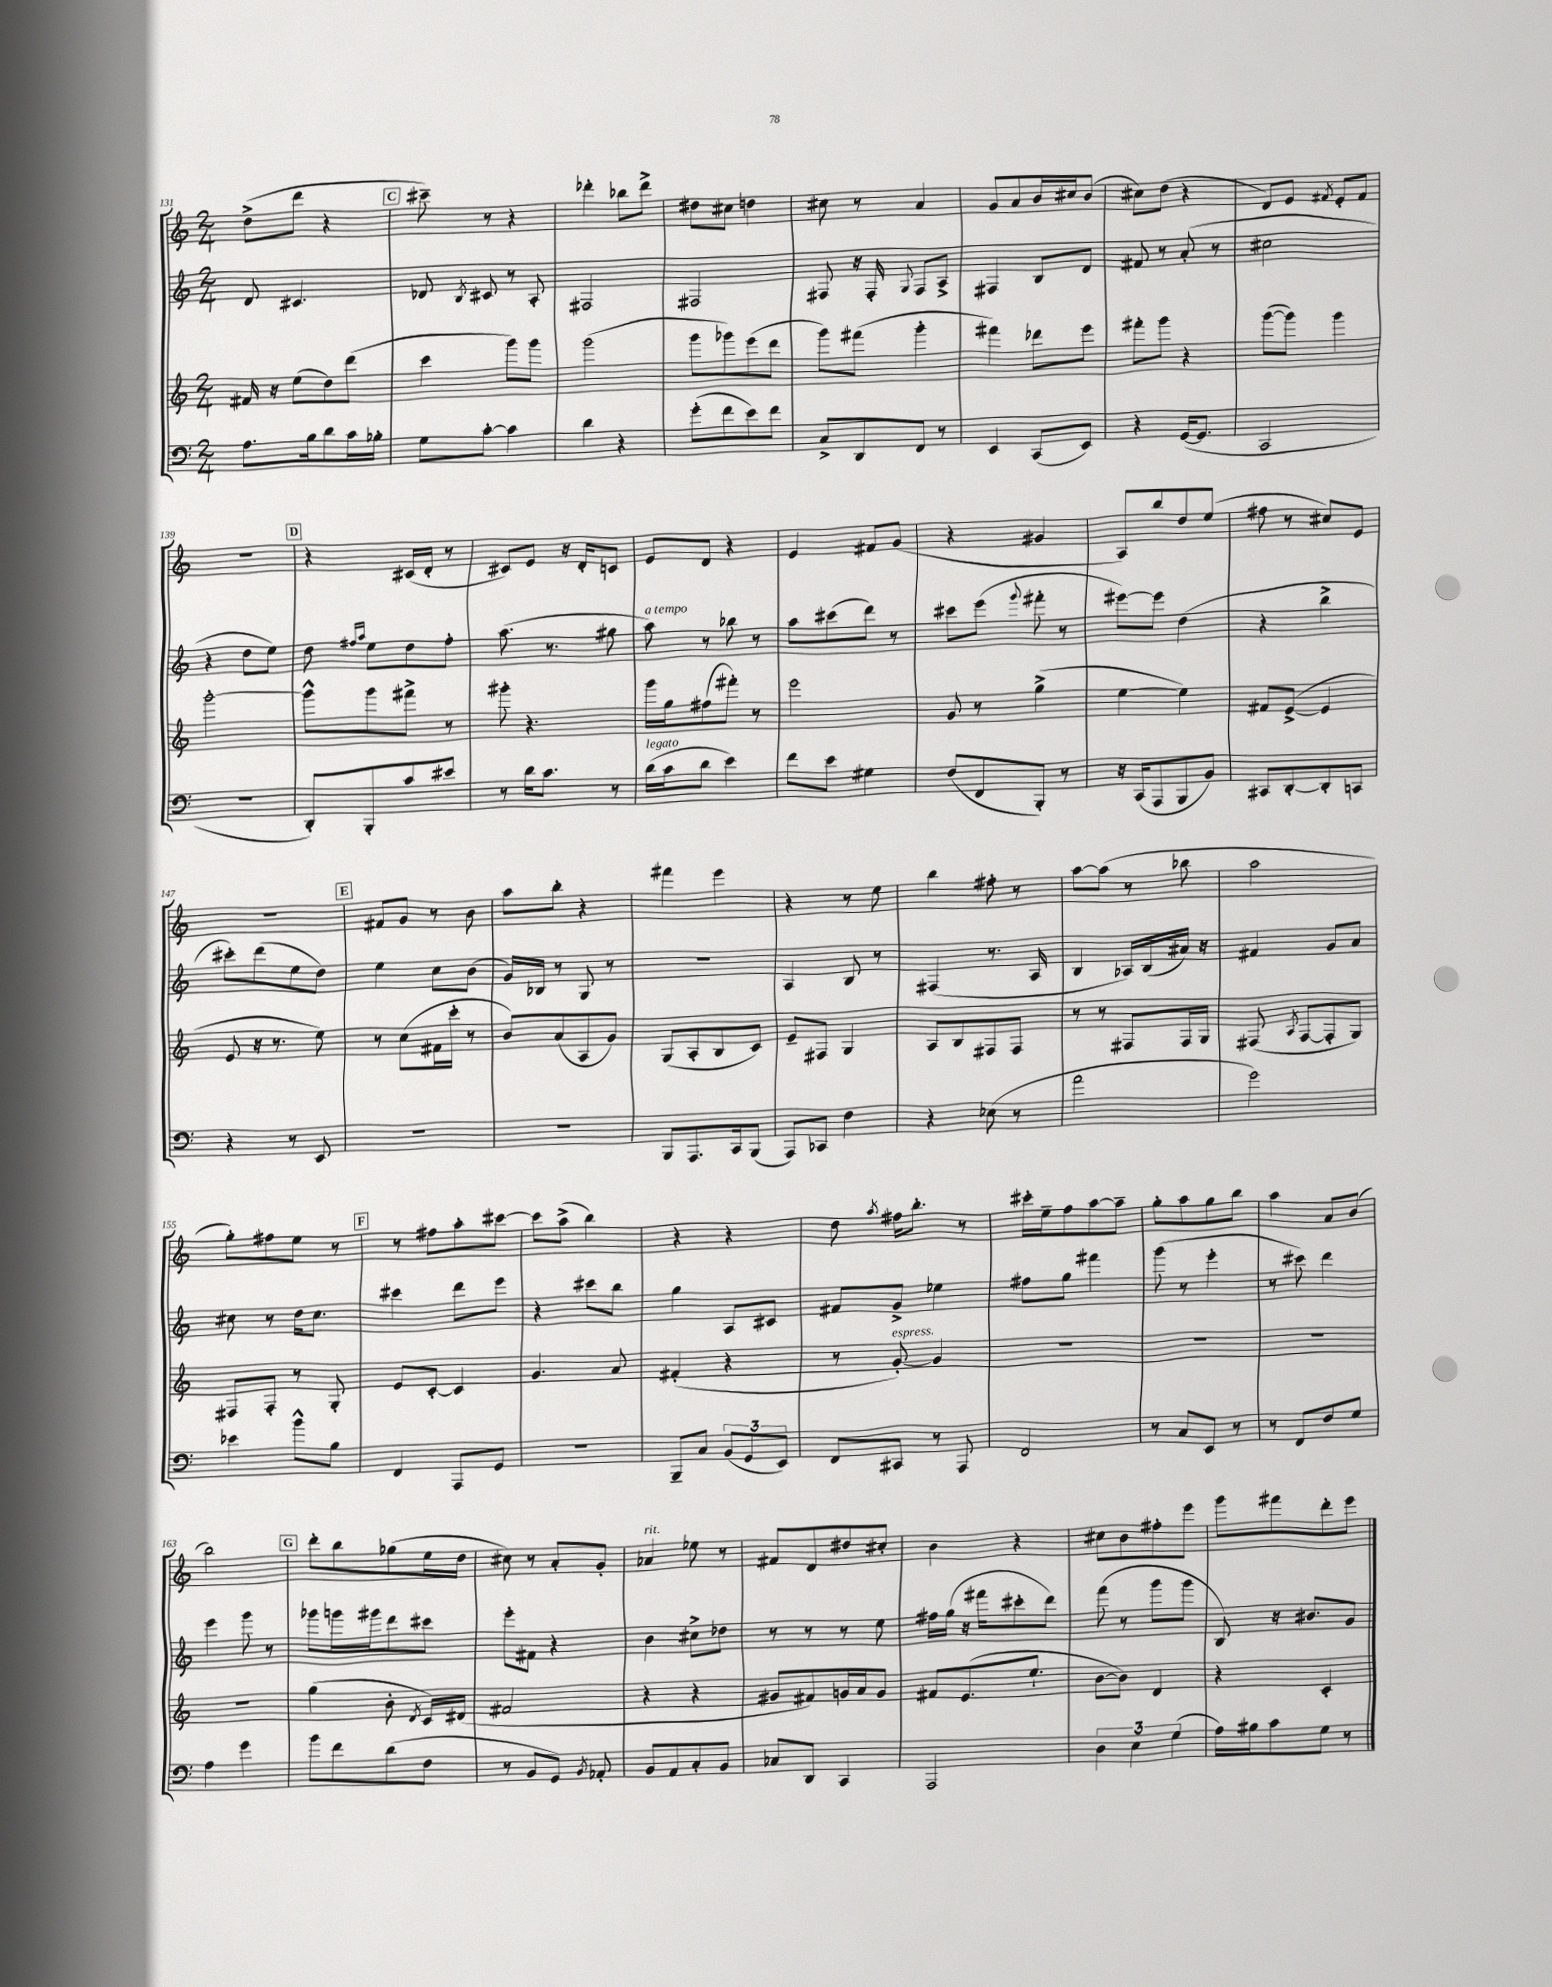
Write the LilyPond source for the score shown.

<<
\new StaffGroup <<
\new Staff = "s0" {
    \clef treble \key c \major \numericTimeSignature \time 2/4
    \autoBeamOff d''8[->( d'''8] r4 |
    \mark \markup { \box "C" } cis'''8--) r8 r4 |
    des'''4-. bes''8[ des'''8]-> |
    dis''8[ cis''8] d''4 |
    cis''8 r8 a'4 |
    g'8[ a'8 b'16 cis''16 b'8]( |
    cis''8[) d''8]( r4 |
    d'8[) e'8] \acciaccatura { fis'8 } e'8[-. fis'8] |
    R2 |
    \mark \markup { \box "D" } r4 cis'16[( d'16]-. r8 |
    cis'8[) e'8] r16 d'16[-. c'8] |
    e'8[ d'8] r4 |
    e'4 fis'8[ g'8]( |
    r4 gis'4 |
    a8[) b''8 d''8 e''8]( |
    fis''8 r8 cis''8[) e'8] |
    R2 |
    \mark \markup { \box "E" } fis'8[ g'8] r8 b'8 |
    a''8[ b''8]-. r4 |
    fis'''4 e'''4 |
    r4 r8 e''8 |
    b''4 fis''8-. r8 |
    a''8[~ a''8]( r8 bes''8 |
    a''2 |
    g''8[-.) fis''8 e''8] r8 |
    \mark \markup { \box "F" } r8 fis''8[ a''8-. cis'''8]~ |
    cis'''8[ a''8]->( b''4) |
    r4 r4 |
    d''8 \acciaccatura { a''8 } fis''16[ b''8.]-. r8 |
    cis'''16[-. e''16-- f''8 a''8~ a''8]-- |
    g''8[-. a''8 g''8 b''8] |
    a''4 a'8[ b'8]( |
    b''2) |
    \mark \markup { \box "G" } d'''8[-. b''8 ges''8( e''16 d''16] |
    cis''8) r8 a'8[-. g'8]-. |
    aes'4^\markup { \italic "rit." } ees''8 r8 |
    fis'8[ d'8 dis''8 cis''8]-. |
    b'4 r4 |
    cis''8[ b'8 fis''8-. e'''8] |
    g'''8[ fis'''8 d'''8-. e'''8] \bar "|." |
}
\new Staff = "s1" {
    \clef treble \key c \major \numericTimeSignature \time 2/4
    \autoBeamOff d'8 cis'4. |
    \mark \markup { \box "C" } des'8 \acciaccatura { b8 } cis'8 r8 a8-. |
    fis2 |
    fis2 |
    fis8 r16 fis16-. \appoggiatura { g8 } fis8[ a8]-> |
    fis4 b8[ d'8] |
    fis'8 r8 a'8-.( r8 |
    cis''2 |
    r4 d''8[ e''8]) |
    \mark \markup { \box "D" } d''8 \grace { fis''16[ a''16] } e''8[ d''8 fis''8]-. |
    a''8.( r8. gis''8 |
    a''8^\markup { \italic "a tempo" }) r8 bes''8 r8 |
    a''8[ cis'''8( d'''8]) r8 |
    cis'''8[ e'''8]( \appoggiatura { g'''8 } fis'''8-. r8 |
    eis'''8[~) eis'''8] d''4( |
    r4 b''4-> |
    cis'''8[-.) d'''8( e''8 d''8]) |
    \mark \markup { \box "E" } e''4 c''8[ b'8]( |
    g'16[) bes16] r8 g8 r8 |
    R2 |
    a4 b8 r8 |
    fis4( r8. a16 |
    b4 aes16[) b16( ais'16]) r16 |
    fis'4 g'8[ a'8] |
    cis''8 r8 d''16[ cis''8.] |
    \mark \markup { \box "F" } cis'''4 d'''8[ e'''8] |
    r4 cis'''8[ b''8] |
    g''4 a8[ cis'8] |
    fis'8[ g'8]-> ees''4 |
    fis''8[ g''8] fis'''4 |
    g'''8( r8 e'''4-. |
    r8 cis'''8) d'''4 |
    e'''4 g'''8 r8 |
    \mark \markup { \box "G" } ges'''8[ g'''16 gis'''16 d'''8 cis'''8] |
    e'''8[-. fis'8] r4 |
    b'4 cis''8[-> des''8] |
    r8 r8 r8 e''8 |
    fis''16[ g''16]( r16 fis'''16[ cis'''8-. d'''8]) |
    f'''8( r8 g'''8[ g'''8] |
    b8) r16 bis'8.[ g'8] \bar "|." |
}
\new Staff = "s2" {
    \clef treble \key c \major \numericTimeSignature \time 2/4
    \autoBeamOff fis'16 r16 e''8[( d''8) d'''8]( |
    \mark \markup { \box "C" } c'''4 g'''8[) g'''8] |
    g'''2( |
    g'''8[ ges'''8) e'''8( d'''8] |
    g'''8[) fis'''8]( g'''4-. |
    fis'''4) des'''8[ e'''8] |
    fis'''8[-. g'''8] r4 |
    g'''8[~( g'''8]) g'''4 |
    g'''2~-. |
    \mark \markup { \box "D" } g'''8[-^ g'''8 fis'''8]-> r8 |
    gis'''8-. r4. |
    g'''16[ g''16 fis''8( fis'''8]-.) r8 |
    e'''2 |
    g'8 r8 g''4->( |
    e''4~ e''4) |
    fis'8[ e'8]~->( e'4 |
    e'8 r16 r8. e''8) |
    \mark \markup { \box "E" } r8 c''8[( fis'16 c'''16]-. r8 |
    b'8[) a'8( a8 g'8]) |
    g8[( a8-. b8 c'8]) |
    e'8[-- fis8] g4 |
    a8[ b8 fis8 fis8] |
    r8 r8 fis8[ fis16 g16] |
    fis8( \acciaccatura { a8 } fis8[~ fis8-. g8]) |
    fis8[ fis8]-. r8 g8-. |
    \mark \markup { \box "F" } e'8[ c'8]~-. c'4 |
    g'4. a'8 |
    fis'4-.( r4 |
    r8 g'8~-.^\markup { \italic "espress." }) g'4 |
    R2 |
    R2 |
    R2 |
    R2 |
    \mark \markup { \box "G" } g''4( b'8-. \acciaccatura { d'8 } c'16[) dis'16]( |
    fis'2 |
    r4 r4 |
    gis'8[ fis'8) g'16 a'16 g'8] |
    fis'8[ e'8.( e''8.]-! |
    b'8[~ b'8]) d'4 |
    r4 c'4-. \bar "|." |
}
\new Staff = "s3" {
    \clef bass \key c \major \numericTimeSignature \time 2/4
    \autoBeamOff a8.[ b16 d'8 c'16 bes16]-. |
    \mark \markup { \box "C" } g8[ c'8]~-. c'4 |
    d'4 r4 |
    g'8[-.( f'8 e'8) f'8] |
    c8[-> d,8 f,8] r8 |
    e,4 c,8[( e,8]) |
    r4 g,16[~( g,8.] |
    c,2 |
    R2 |
    \mark \markup { \box "D" } d,8[-.) b,,8-. c'8 eis'8] |
    r8 d'16[ c'8.] r8 |
    d'16[^\markup { \italic "legato" }( c'16 d'8] e'4) |
    f'8[ e'8] gis4 |
    f8[( f,8 b,,8]-.) r8 |
    r16 c,16[( a,,8 b,,8 b,8]) |
    cis,8[ d,8~-. d,8-. c,8] |
    r4 r8 e,8 |
    \mark \markup { \box "E" } r2 |
    R2 |
    b,,8[ a,,8. c,16 b,,8]( |
    a,,8[) ces,8] f4 |
    r4 ees8( r8 |
    a'2 |
    g'2) |
    ees'4 b'8[-^ b8] |
    \mark \markup { \box "F" } f,4 a,,8[ g,8] |
    R2 |
    b,,8[-- c8] \tuplet 3/2 { b,8[( g,8 e,8]) } |
    f,8[ cis,8] r8 a,,8 |
    f,2 |
    r8 c8[ e,8] r8 |
    r8 f,8[ f8 g8] |
    a4 g'4 |
    \mark \markup { \box "G" } b'8[ f'8 d'8( f8] |
    r8 b,8[ g,8]) \acciaccatura { b,8 } aes,8-. |
    b,8[ a,8 c8-. b,8] |
    ces8[ d,8] c,4 |
    a,,2 |
    \tuplet 3/2 { d4 e4 g4( } |
    a16[) bis16 c'8 g8] r8 \bar "|." |
}
>>
>>
\layout { \context { \Score currentBarNumber = #131 } }
